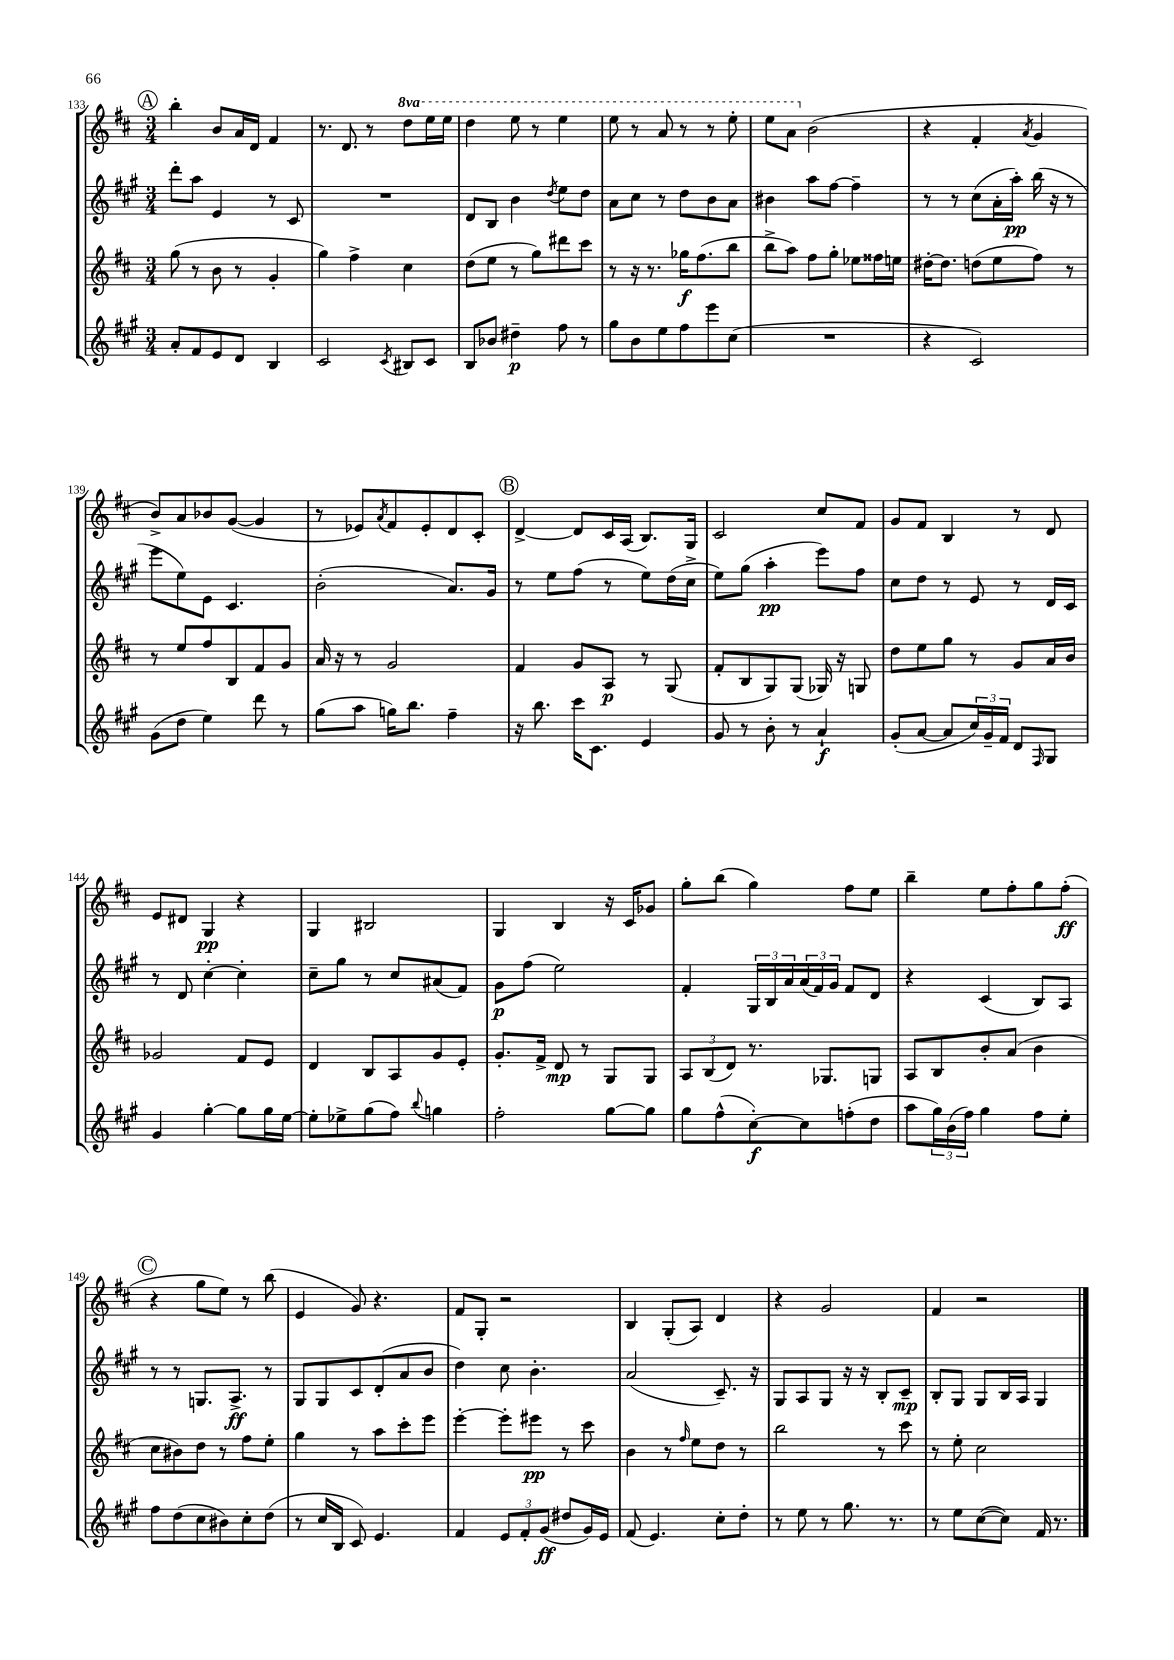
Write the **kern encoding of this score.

**kern	**kern	**kern	**kern
*staff4	*staff3	*staff2	*staff1
*clefG2	*clefG2	*clefG2	*clefG2
*k[f#c#g#]	*k[f#c#]	*k[f#c#g#]	*k[f#c#]
*M3/4	*M3/4	*M3/4	*M3/4
8a'	(8gg	8ddd'	4bb'
8f#	8r	8aa	.
8e	8b	4e	8b
8d	8r	.	16a
.	.	.	16d
4B	4g'	8r	4f#
.	.	8c#	.
=	=	=	=
2c#	4gg)	2.r	8.r
.	.	.	8.d
.	4ff#^	.	.
.	.	.	8r
8qc#	.	.	.
8B#	4cc#	.	8ddd
8c#	.	.	16eee
.	.	.	16eee
=	=	=	=
8B	(8dd	8d	4ddd
8b-	8ee	8B	.
4dd#~	8r	4b	8eee
.	8gg)	.	8r
.	.	8qdd	.
8ff#	8ddd#	8ee	4eee
8r	8ccc#	8dd	.
=	=	=	=
8gg#	8r	8a	8eee
8b	16r	8cc#	8r
.	8.r	.	.
8ee	.	8r	8aa
8ff#	16gg-	8dd	8r
.	(8.ff#	.	.
8eee	.	8b	8r
(8cc#	8bb	8a	8eee'
=	=	=	=
2.r	8bb^	4b#	8eee
.	8aa)	.	8aa
.	8ff#	8aa	(2b
.	8gg'	[8ff#	.
.	8ee-	4ff#~]	.
.	16ff##	.	.
.	16ee	.	.
=	=	=	=
4r	[16dd#'	8r	4r
.	8.dd#]	.	.
.	.	8r	.
2c#)	(8dd	(8cc#	4f#'
.	8ee	16a'	.
.	.	16aa')	.
.	.	.	8qa
.	8ff#)	(16bb	4g
.	.	16r	.
.	8r	8r	.
=	=	=	=
(8g#	8r	8eee	8b^)
8dd	8ee	8ee)	8a
4ee)	8ff#	8e	8b-
.	8B	4.c#	([8g
8ddd	8f#	.	4g]
8r	8g	.	.
=	=	=	=
(8gg#	16a	(2b'	8r
.	16r	.	.
8aa	8r	.	8e-)
.	.	.	8qa
16gg)	2g	.	8f#
8.bb	.	.	.
.	.	.	8e-'
4ff#~	.	8.a)	8d
.	.	.	8c#'
.	.	16g#	.
=	=	=	=
16r	4f#	8r	[4d^
8.bb	.	.	.
.	.	8ee	.
16ccc#	8g	(8ff#	8d]
8.c#	.	.	.
.	8A	8r	16c#
.	.	.	(16A
4e	8r	8ee)	8.B)
.	(8G	(16dd	.
.	.	16cc#^	16G
=	=	=	=
8g#	8f#'	8ee)	2c#
8r	8B	(8gg#	.
8b'	8G)	4aa'	.
8r	(8G	.	.
4a`	16G-)	8eee)	8cc#
.	16r	.	.
.	8G	8ff#	8f#
=	=	=	=
(8g#'	8dd	8cc#	8g
[8a	8ee	8dd	8f#
8a]	8gg	8r	4B
24cc#)	8r	8e	.
24g#~	.	.	.
24f#	.	.	.
8d	8g	8r	8r
16qqF#	.	.	.
8G#	16a	16d	8d
.	16b	16c#	.
=	=	=	=
4g#	2g-	8r	8e
.	.	8d	8d#
[4gg#'	.	[4cc#'	4G
8gg#]	8f#	4cc#']	4r
16gg#	8e	.	.
[16ee	.	.	.
=	=	=	=
8ee']	4d	8cc#~	4G
8ee-^	.	8gg#	.
(8gg#	8B	8r	2B#
8ff#)	8A	8cc#	.
8qqbb	.	.	.
4gg	8g	(8a#	.
.	8e'	8f#)	.
=	=	=	=
2ff#'	8.g'	8g#	4G
.	.	(8ff#	.
.	16f#^	.	.
.	8d	2ee)	4B
.	8r	.	.
[8gg#	8G	.	16r
.	.	.	16c#
8gg#]	8G	.	8g-
=	=	=	=
8gg#	12A	4f#'	8gg'
.	(12B	.	.
(8ff#^^	.	.	(8bb
.	12d)	.	.
[8cc#')	8.r	24G#	4gg)
.	.	24B	.
.	.	24a	.
8cc#]	.	(24a	.
.	.	24f#)	.
.	8.G-	.	.
.	.	24g#	.
(8ff'	.	8f#	8ff#
8dd	8G	8d	8ee
=	=	=	=
8aa	8A	4r	4bb~
24gg#)	8B	.	.
(24b	.	.	.
24ff#)	.	.	.
4gg#	8b'	(4c#	8ee
.	(8a	.	8ff#'
8ff#	4b	8B)	8gg
8ee'	.	8A	(8ff#'
=	=	=	=
8ff#	8cc#	8r	4r
(8dd	8b#)	8r	.
8cc#	8dd	8.G	8gg
8b#)	8r	.	8ee)
.	.	8.A^	.
8cc#'	8ff#	.	8r
(8dd	8ee'	8r	(8bb
=	=	=	=
8r	4gg	8G#	4e
16cc#	.	8G#	.
16B	.	.	.
8c#)	8r	8c#	8g)
4.e	8aa	(8d'	4.r
.	8ccc#'	8a	.
.	8eee	8b	.
=	=	=	=
4f#	[4eee'	4dd)	8f#
.	.	.	8G'
12e	8eee']	8cc#	2r
12f#'	.	.	.
.	8eee#	4.b'	.
(12g#	.	.	.
8dd#	8r	.	.
16g#)	8ccc#	.	.
16e	.	.	.
=	=	=	=
(8f#	4b	(2a	4B
4.e)	.	.	.
.	8r	.	(8G'
.	16qqff#	.	.
.	8ee	.	8A)
8cc#'	8dd	8.c#~)	4d
8dd'	8r	.	.
.	.	16r	.
=	=	=	=
8r	2bb	8G#	4r
8ee	.	8A	.
8r	.	8G#	2g
8.gg#	.	16r	.
.	.	16r	.
.	8r	8B'	.
8.r	.	.	.
.	8ccc#	8c#~	.
=	=	=	=
8r	8r	8B'	4f#
8ee	8ee'	8G#	.
([8cc#	2cc#	8G#	2r
8cc#])	.	16B	.
.	.	16A	.
16f#	.	4G#	.
8.r	.	.	.
==	==	==	==
*-	*-	*-	*-
